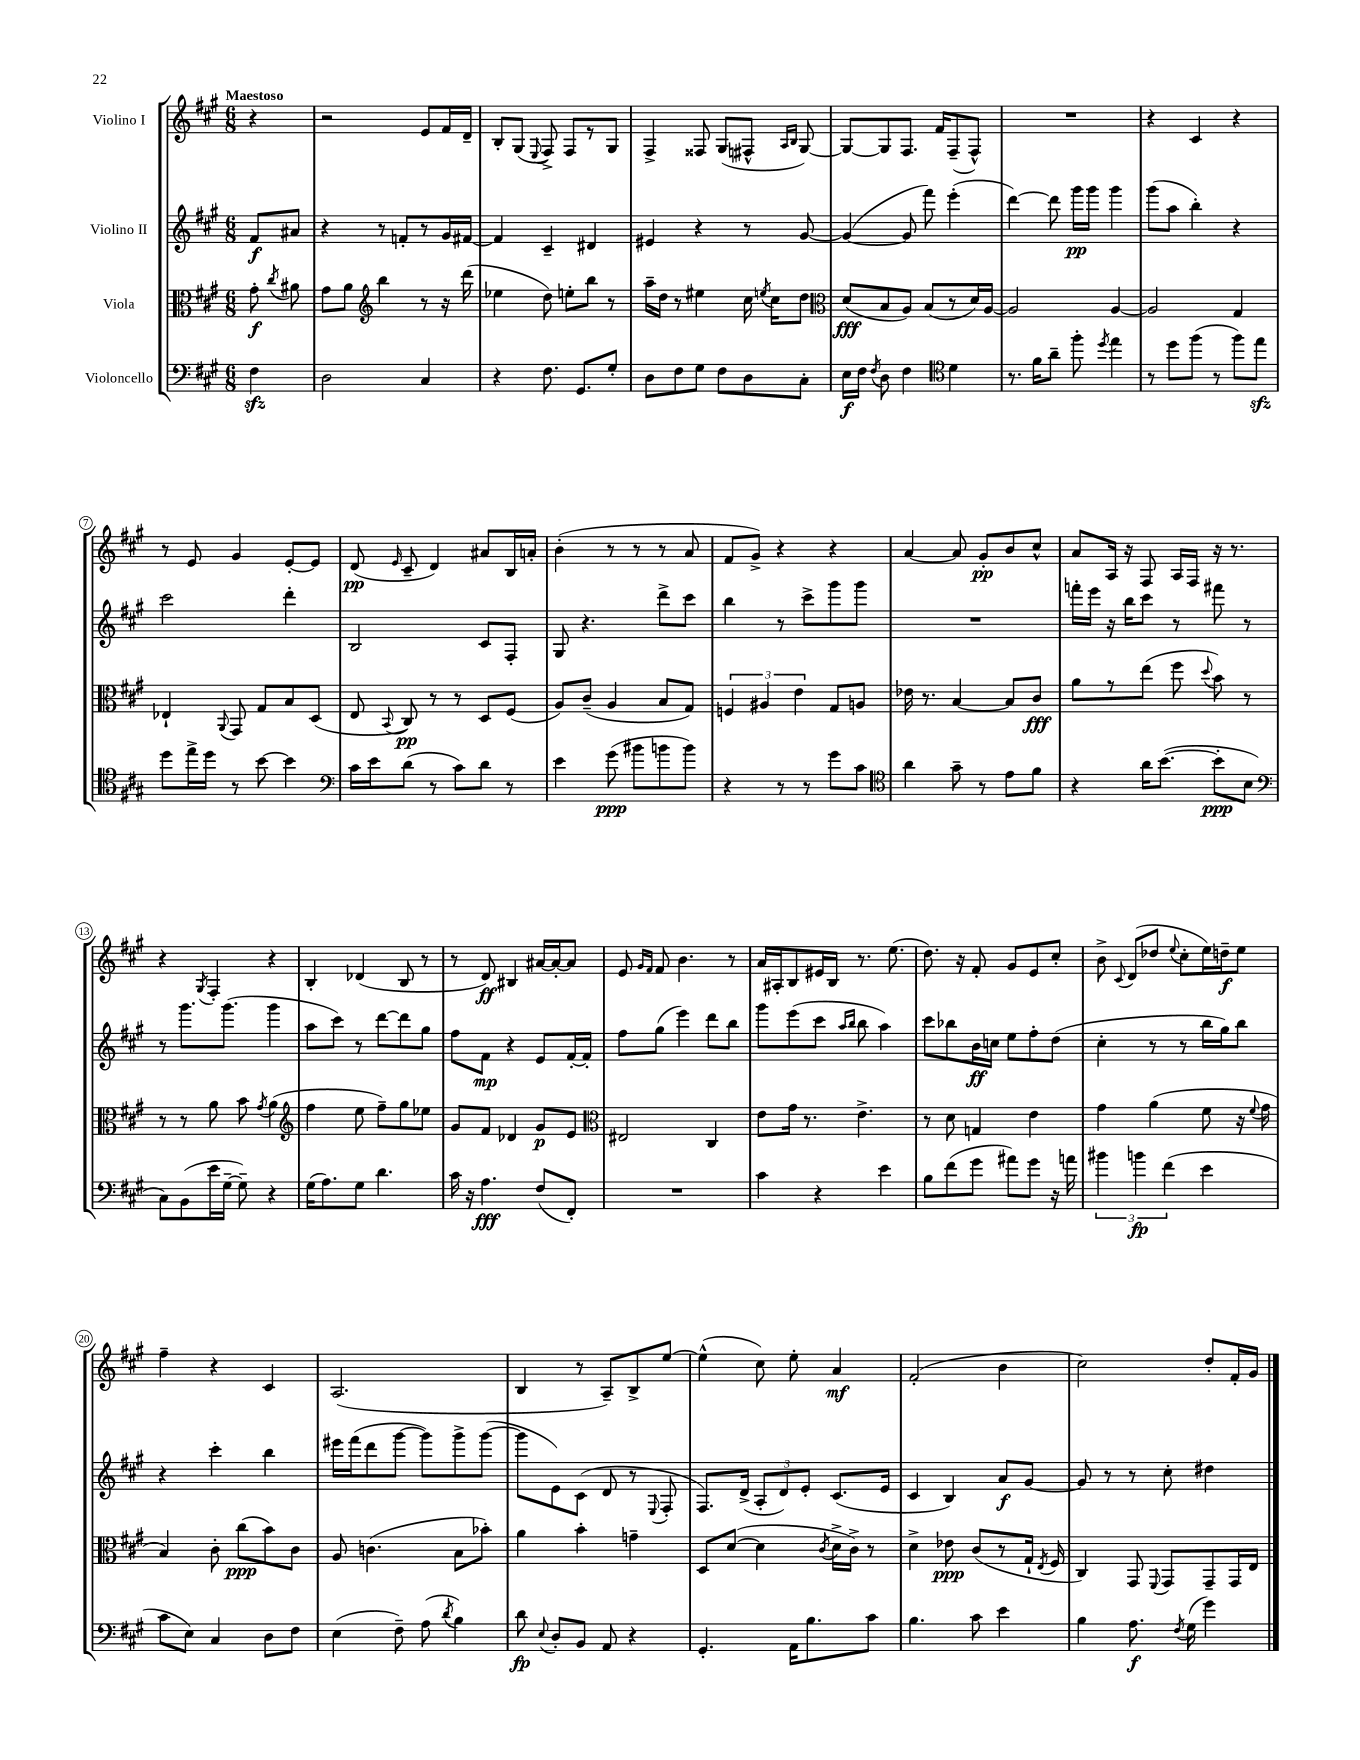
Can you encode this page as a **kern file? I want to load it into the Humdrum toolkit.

**kern	**dynam	**kern	**dynam	**kern	**dynam	**kern	**dynam
*part4	*part4	*part3	*part3	*part2	*part2	*part1	*part1
*staff4	*staff4	*staff3	*staff3	*staff2	*staff2	*staff1	*staff1
*I"Violoncello	*	*I"Viola	*	*I"Violino II	*	*I"Violino I	*
*clefF4	*	*clefC3	*	*clefG2	*	*clefG2	*
*k[f#c#g#]	*	*k[f#c#g#]	*	*k[f#c#g#]	*	*k[f#c#g#]	*
*M6/8	*	*M6/8	*	*M6/8	*	*M6/8	*
=	=	=	=	=	=	=	=
!	!	!	!	!	!	!LO:TX:a:B:t=Maestoso	!
4F#zz\	.	8g#'\	f	8f#/L	f	4r	.
.	.	8qcc#/	.	.	.	.	.
.	.	8a#X\	.	8a#X/J	.	.	.
=1	=1	=1	=1	=1	=1	=1	=1
2D\	.	8g#\L	.	4r	.	2r	.
.	.	8a\J	.	.	.	.	.
*	*	*clefG2	*	*	*	*	*
.	.	4bb\	.	8r	.	.	.
.	.	.	.	8fn'/L	.	.	.
4C#/	.	8r	.	8r	.	8e/L	.
.	.	16r	.	16g#/L	.	16f#/L	.
.	.	(16ddd\	.	[16f#X/JJ	.	16d~/JJ	.
=2	=2	=2	=2	=2	=2	=2	=2
4r	.	4ee-X\	.	4f#/]	.	8B'/L	.
.	.	.	.	.	.	(8G#/J	.
.	.	.	.	.	.	8qqE/	.
8.F#\	.	8dd\)	.	4c#~/	.	8F#^/)	.
.	.	8een'\L	.	.	.	8F#/L	.
8.GG#/L	.	.	.	.	.	.	.
.	.	8bb\J	.	4d#X/	.	8r	.
8G#'/J	.	8r	.	.	.	8G#/J	.
=3	=3	=3	=3	=3	=3	=3	=3
8D\L	.	16aa~\LL	.	4e#X/	.	4F#^/	.
.	.	16dd\JJ	.	.	.	.	.
8F#\	.	8r	.	.	.	.	.
8G#\J	.	4ee#X\	.	4r	.	8F##X/	.
8F#\L	.	.	.	.	.	(8G#/L	.
8D\	.	16cc#\	.	8r	.	8F#X^^/J	.
.	.	8qeen/	.	.	.	.	.
.	.	16cc#\KL	.	.	.	.	.
.	.	.	.	.	.	16qqA/LL	.
.	.	.	.	.	.	16qqB/JJ	.
8C#'\J	.	8dd\J	.	[8g#/	.	[8G#/)	.
=4	=4	=4	=4	=4	=4	=4	=4
*	*	*clefC3	*	*	*	*	*
16E\LL	f	(8d/L	fff	(4g#/_	.	8G#/L_	.
16F#\JJ	.	.	.	.	.	.	.
8qF#/	.	.	.	.	.	.	.
8D\	.	8B/	.	.	.	8G#/]	.
4F#\	.	8A/J)	.	8g#/]	.	8.F#/J	.
.	.	(8B/L	.	8fff#\)	.	.	.
.	.	.	.	.	.	16f#/KL	.
*clefC4	*	*	*	*	*	*	*
4d\	.	8r	.	(4eee'\	.	(8F#~/	.
.	.	16d/L)	.	.	.	8F#^^/J)	.
.	.	[16A/JJ	.	.	.	.	.
=5	=5	=5	=5	=5	=5	=5	=5
8.r	.	2A/]	.	[4ddd\)	.	2.r	.
16f#\KL	.	.	.	.	.	.	.
8a~\J	.	.	.	8ddd\]	.	.	.
8ff#'\	.	.	.	16ggg#\LL	pp	.	.
.	.	.	.	16ggg#\JJ	.	.	.
8qdd/	.	.	.	.	.	.	.
4ee\	.	[4A/	.	4ggg#\	.	.	.
=6	=6	=6	=6	=6	=6	=6	=6
8r	.	2A/]	.	(8ggg#\L	.	4r	.
8dd\L	.	.	.	8aa\J	.	.	.
(8ff#\J	.	.	.	4bb'\)	.	4c#/	.
8r	.	.	.	.	.	.	.
8ff#\L)	.	4G#/	.	4r	.	4r	.
8eezz\J	.	.	.	.	.	.	.
!!LO:LB:g=z
=7	=7	=7	=7	=7	=7	=7	=7
8dd\L	.	4E-X`/	.	2ccc#\	.	8r	.
16ee^\L	.	.	.	.	.	8e/	.
16dd\JJ	.	.	.	.	.	.	.
.	.	8qqAA/	.	.	.	.	.
8r	.	8GG#/	.	.	.	4g#/	.
[8b\	.	8G#/L	.	.	.	.	.
4b\]	.	8B/	.	4ddd'\	.	[8e'/L	.
.	.	(8D/J	.	.	.	8e/J]	.
=8	=8	=8	=8	=8	=8	=8	=8
*clefF4	*	*	*	*	*	*	*
16c#\LL	.	8E/	.	2B/	.	(8d/	pp
16e\J	.	.	.	.	.	.	.
.	.	8qqBB/	.	.	.	16qqe/	.
(8d\J	.	8C#/)	pp	.	.	8c#~/	.
8r	.	8r	.	.	.	4d/)	.
8c#\L)	.	8r	.	.	.	.	.
8d\J	.	8D/L	.	8c#/L	.	8a#X/L	.
8r	.	(8F#/J	.	8F#'/J	.	16B/L	.
.	.	.	.	.	.	16an'/JJ	.
=9	=9	=9	=9	=9	=9	=9	=9
4e\	.	8A/L)	.	8G#/	.	(4b'\	.
.	.	(8c#~/J	.	4.r	.	.	.
(8g#\	ppp	4A/	.	.	.	8r	.
8b#X\L	.	.	.	.	.	8r	.
8bn\	.	8B/L	.	8ddd^\L	.	8r	.
8b\J)	.	8G#/J)	.	8ccc#\J	.	8a/	.
=10	=10	=10	=10	=10	=10	=10	=10
4r	.	6Fn/	.	4bb\	.	8f#/L	.
.	.	.	.	.	.	8g#^/J)	.
.	.	6A#X/	.	.	.	.	.
8r	.	.	.	8r	.	4r	.
.	.	6e\	.	.	.	.	.
8r	.	.	.	8ccc#^\L	.	.	.
8g#\L	.	8G#/L	.	8ggg#\	.	4r	.
8c#\J	.	8An/J	.	8ggg#\J	.	.	.
=11	=11	=11	=11	=11	=11	=11	=11
*clefC4	*	*	*	*	*	*	*
4a\	.	16e-X\	.	2.r	.	[4a/	.
.	.	8.r	.	.	.	.	.
8g#~\	.	[4B/	.	.	.	8a/]	.
8r	.	.	.	.	.	8g#'/L	pp
8e\L	.	8B/L]	.	.	.	8b/	.
8f#\J	.	8c#/J	fff	.	.	8cc#^^/J	.
=12	=12	=12	=12	=12	=12	=12	=12
4r	.	8a\L	.	16fffn'\LL	.	8a/L	.
.	.	.	.	16eee\JJ	.	.	.
.	.	8r	.	16r	.	16A/Jk	.
.	.	.	.	16bb\KL	.	16r	.
16a\KL	.	(8ee\J	.	8ccc#\J	.	8F#/	.
([8.b\J	.	.	.	.	.	.	.
.	.	8ff#\	.	8r	.	16A/LL	.
.	.	.	.	.	.	16F#/JJ	.
.	.	8qqdd/	.	.	.	.	.
8b'\L]	ppp	8b\)	.	8fff#X\	.	16r	.
.	.	.	.	.	.	8.r	.
8B\J	.	8r	.	8r	.	.	.
!!LO:LB:g=z
=13	=13	=13	=13	=13	=13	=13	=13
*clefF4	*	*	*	*	*	*	*
8C#\L)	.	8r	.	8r	.	4r	.
(8BB\	.	8r	.	8.ggg#\L	.	.	.
.	.	.	.	.	.	8qG#/	.
16e\L	.	8a\	.	.	.	4F#'/	.
[16G#~\JJ	.	.	.	(8.ggg#\J	.	.	.
8G#~\])	.	8b\	.	.	.	.	.
.	.	8qg#/	.	.	.	.	.
4r	.	(4a\	.	4ggg#\	.	4r	.
=14	=14	=14	=14	=14	=14	=14	=14
*	*	*clefG2	*	*	*	*	*
(16G#\KL	.	4ff#\	.	8aa\L	.	4B'/	.
8.A\)	.	.	.	.	.	.	.
.	.	.	.	8ccc#\J)	.	.	.
8G#\J	.	8ee\	.	8r	.	(4d-X/	.
4.d\	.	8ff#~\L)	.	[8ddd\L	.	.	.
.	.	8gg#\	.	8ddd\]	.	8B/	.
.	.	8ee-X\J	.	8gg#\J	.	8r	.
=15	=15	=15	=15	=15	=15	=15	=15
16c#\	.	8g#/L	.	8ff#\L	.	8r	.
16r	.	.	.	.	.	.	.
4.A\	fff	8f#/J	.	8f#\J	mp	8d/)	ff
.	.	4d-X/	.	4r	.	4B#X/	.
(8F#/L	.	8g#/L	p	8e/L	.	[16a#X/LL	.
.	.	.	.	.	.	16a#'/J_	.
8FF#'/J)	.	8e/J	.	[16f#'/L	.	8a#/J]	.
.	.	.	.	16f#'/JJ]	.	.	.
=16	=16	=16	=16	=16	=16	=16	=16
*	*	*clefC3	*	*	*	*	*
2.r	.	2E#X/	.	8ff#\L	.	8e/	.
.	.	.	.	.	.	16qqg#/LL	.
.	.	.	.	.	.	16qqf#/JJ	.
.	.	.	.	(8gg#\J	.	8f#/	.
.	.	.	.	4eee\)	.	4.b\	.
.	.	4C#/	.	8ddd\L	.	.	.
.	.	.	.	8bb\J	.	8r	.
=17	=17	=17	=17	=17	=17	=17	=17
4c#\	.	8e\L	.	8ggg#\L	.	16a/LL	.
.	.	.	.	.	.	16A#X'/J	.
.	.	16g#\Jk	.	(8eee\	.	8B/	.
.	.	8.r	.	.	.	.	.
4r	.	.	.	8ccc#\J	.	16e#X/L	.
.	.	.	.	.	.	16B/JJ	.
.	.	.	.	16qqaa/LL	.	.	.
.	.	.	.	16qqbb/JJ	.	.	.
.	.	4.e^\	.	8bb\	.	8.r	.
4e\	.	.	.	4aa\)	.	.	.
.	.	.	.	.	.	(8.ee\	.
=18	=18	=18	=18	=18	=18	=18	=18
8B\L	.	8r	.	8ccc#\L	.	8.dd\)	.
(8f#\	.	8d\	.	8bb-X\	.	.	.
.	.	.	.	.	.	16r	.
8g#\J	.	4Gn/	.	16b\L	ff	8f#'/	.
.	.	.	.	16ccn\JJ	.	.	.
8a#X\L)	.	.	.	8ee\L	.	8g#/L	.
8g#\J	.	4e\	.	8ff#'\	.	8e/	.
16r	.	.	.	(8dd\J	.	8cc#'/J	.
16an\	.	.	.	.	.	.	.
=19	=19	=19	=19	=19	=19	=19	=19
6b#X\	.	4g#\	.	4cc#'\	.	8b^\	.
.	.	.	.	.	.	8qqc#/	.
.	.	.	.	.	.	(8d/L	.
6bn\	fp	.	.	.	.	.	.
.	.	(4a\	.	8r	.	8dd-X/J	.
(6f#\	.	.	.	.	.	.	.
.	.	.	.	.	.	8qqee/	.
.	.	.	.	8r	.	8cc#'\L	.
4e\	.	8f#\	.	16bb\LL	.	16ee\L)	.
.	.	.	.	16gg#\J)	.	16ddn~\J	f
.	.	16r	.	8bb\J	.	8ee\J	.
.	.	8qqf#/	.	.	.	.	.
.	.	16g#\	.	.	.	.	.
!!LO:LB:g=z
=20	=20	=20	=20	=20	=20	=20	=20
8c#\L	.	4B/)	.	4r	.	4ff#~\	.
8E\J)	.	.	.	.	.	.	.
4C#/	.	8c#'\	.	4ccc#'\	.	4r	.
.	.	(8cc#\L	ppp	.	.	.	.
8D\L	.	8b\)	.	4bb\	.	4c#/	.
8F#\J	.	8c#\J	.	.	.	.	.
=21	=21	=21	=21	=21	=21	=21	=21
(4E\	.	8A/	.	16eee#X\LL	.	(2.A/	.
.	.	.	.	(16fff#\J	.	.	.
.	.	(4.cn\	.	8ddd\	.	.	.
8F#~\)	.	.	.	[8ggg#\J	.	.	.
(8A\	.	.	.	8ggg#\L])	.	.	.
8qd/	.	.	.	.	.	.	.
4B\)	.	8B\L	.	8ggg#^\	.	.	.
.	.	8b-X'\J)	.	([8ggg#\J	.	.	.
=22	=22	=22	=22	=22	=22	=22	=22
8d\	fp	4a\	.	8ggg#\L]	.	4B/	.
8qqE/	.	.	.	.	.	.	.
8D'/L	.	.	.	8e\)	.	.	.
8BB/J	.	4b'\	.	(8c#\J	.	8r	.
8AA/	.	.	.	8d/	.	8A~/L)	.
4r	.	4gn~\	.	8r	.	8B^/	.
.	.	.	.	8qqE/	.	.	.
.	.	.	.	8F#'/	.	[8ee/J	.
=23	=23	=23	=23	=23	=23	=23	=23
4.GG#'/	.	8D/L	.	8.F#/L)	.	(4ee^^\]	.
.	.	([8d/J	.	.	.	.	.
.	.	.	.	(16d^/Jk	.	.	.
.	.	4d\]	.	12A'/L	.	8cc#\)	.
.	.	.	.	12d/)	.	.	.
16AA\KL	.	.	.	.	.	8ee'\	.
.	.	.	.	12e'/J	.	.	.
8.B\	.	.	.	.	.	.	.
.	.	8qc#/	.	.	.	.	.
.	.	16d^\LL	.	(8.c#/L	.	4a/	mf
.	.	16c#^\JJ)	.	.	.	.	.
8c#\J	.	8r	.	.	.	.	.
.	.	.	.	16e/Jk	.	.	.
=24	=24	=24	=24	=24	=24	=24	=24
4.B\	.	4d^\	.	4c#/	.	(2f#'/	.
.	.	8e-X\	ppp	4B/)	.	.	.
8c#\	.	(8c#/L	.	.	.	.	.
4e\	.	8r	.	8a/L	f	4b\	.
.	.	16G#`/Jk	.	[8g#/J	.	.	.
.	.	8qE/	.	.	.	.	.
.	.	16F#/	.	.	.	.	.
=25	=25	=25	=25	=25	=25	=25	=25
4B\	.	4C#/)	.	8g#/]	.	2cc#\)	.
.	.	.	.	8r	.	.	.
8.A\	f	8GG#/	.	8r	.	.	.
.	.	8qqFF#/	.	.	.	.	.
.	.	8GG#/L	.	8cc#'\	.	.	.
8qF#/	.	.	.	.	.	.	.
(16G#\	.	.	.	.	.	.	.
4g#\)	.	8GG#~/	.	4dd#X\	.	8dd'/L	.
.	.	16GG#/L	.	.	.	16f#'/L	.
.	.	16E/JJ	.	.	.	16g#/JJ	.
==	==	==	==	==	==	==	==
*-	*-	*-	*-	*-	*-	*-	*-
